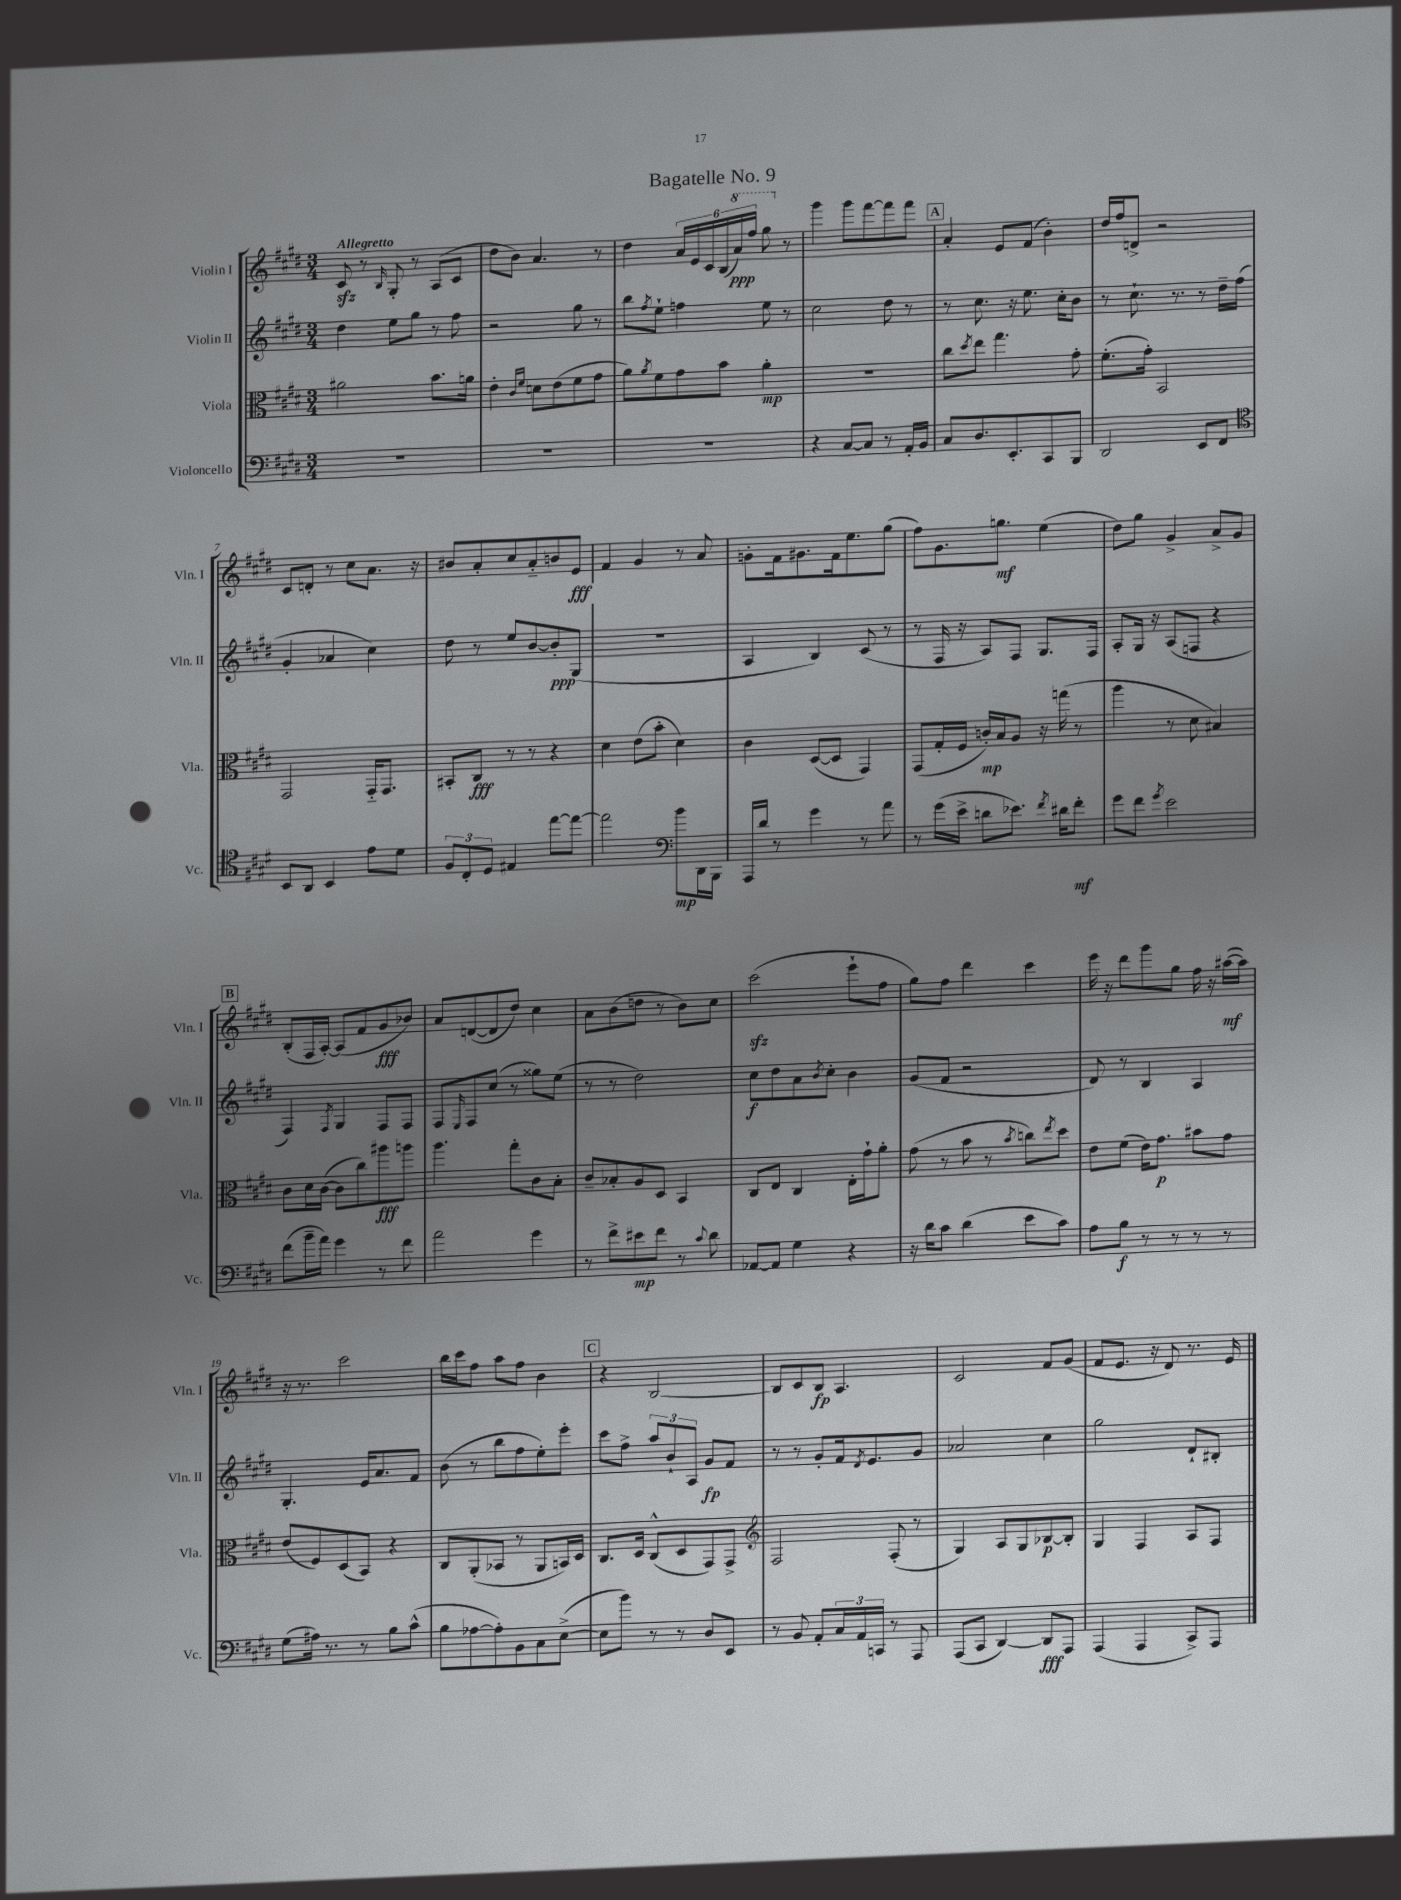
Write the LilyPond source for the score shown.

\header { title = "Bagatelle No. 9" }
<<
\new StaffGroup <<
\new Staff = "s0" \with { instrumentName = "Violin I" shortInstrumentName = "Vln. I" } {
    \clef treble \key e \major \numericTimeSignature \time 3/4 \tempo "Allegretto"
    cis'8\sfz r8 \grace { b16 } gis8-. r8 a8( cis'8 |
    dis''8 b'8) a'4. r8 |
    dis''4 \tuplet 6/4 { a'16 e'16 cis'16 b16( \ottava #1 a''16\ppp) fis'''16 } gis'''8 \ottava #0 r8 |
    gis'''4 gis'''8 fis'''8~ fis'''8 fis'''8 |
    \mark \markup { \box "A" } a'4-. e'8 fis'8( b'4-.) |
    dis''16 fis''16 d'8-> r2 |
    cis'8 d'8-. r8 cis''8 a'8. r16 |
    bis'8 a'8-. cis''8 a'8-_ b'8 e'8\fff |
    fis'4 gis'4 r8 a'8 |
    g'8-. fis'16 gis'8. fis'16 e''8. gis''8( |
    fis''8) gis'8. g''8.\mf e''4( |
    dis''8) gis''8 gis'4-> a'8-> gis'8 |
    \mark \markup { \box "B" } b8-.( fis16 a16~-.) a8( fis'8 gis'8\fff bes'8) |
    a'8 d'8~( d'8 dis''8) cis''4 |
    a'8 b'8( d''8 r8 b'8) cis''8 |
    cis'''2\sfz( e'''8-! fis''8 |
    gis''8) fis''8 dis'''4 cis'''4 |
    e'''16 r16 dis'''8 gis'''8 gis''8 fis''16 r16 ais''16~\mf( ais''16) |
    r16 r8. cis'''2 |
    b''16 cis'''16 fis''8 a''8 fis''8 b'4 |
    \mark \markup { \box "C" } r4 b2~ |
    b8 cis'8 b8\fp a4. |
    cis'2 fis'8 gis'8( |
    fis'8 e'8. r16 dis'8) r8. e'16 \bar "|." |
}
\new Staff = "s1" \with { instrumentName = "Violin II" shortInstrumentName = "Vln. II" } {
    \clef treble \key e \major \numericTimeSignature \time 3/4
    dis''4 e''8 gis''8 r8 fis''8 |
    r2 gis''8 r8 |
    b''8 \acciaccatura { fis''8 } e''8-! f''4 e''8 r8 |
    cis''2 dis''8 r8 |
    \mark \markup { \box "A" } r8 cis''8. r16 e''8. cis''16-. b'8 |
    r8 cis''8.-! r8. r8 dis''16-- fis''16( |
    gis'4-. aes'4 cis''4) |
    dis''8 r8 e''8 b'8~ b'8-.\ppp gis8( |
    R2. |
    a4 b4) cis'8( r8 |
    r8 fis16 r16 a8) fis8 gis8. fis16 |
    a8-. gis16 r16 a8( f8 r4 |
    \mark \markup { \box "B" } fis4) \acciaccatura { fis8 } gis4 fis8 fis8 |
    fis8 \grace { e16 } fis8 cis''8( r8 gisis''8) e''8( |
    r8 r8 dis''2) |
    cis''8\f dis''8 a'8 \acciaccatura { b'8 } cis''8-. b'4 |
    gis'8( fis'8 r2 |
    dis'8) r8 b4 a4 |
    gis4.-. e'16 a'8. fis'8 |
    b'8( r8 b''8 fis''8 e''8-.) e'''8-. |
    \mark \markup { \box "C" } cis'''8 fis''8-> \tuplet 3/2 { a''8 b'8-! a8 } gis'8\fp fis'8 |
    r8 r8 gis'8-. fis'16 \acciaccatura { dis'8 } e'8. gis'8 |
    aes'2 cis''4 |
    gis''2 dis'8-! bis8-. \bar "|." |
}
\new Staff = "s2" \with { instrumentName = "Viola" shortInstrumentName = "Vla." } {
    \clef alto \key e \major \numericTimeSignature \time 3/4
    ais'2 b'8. a'16 |
    e'4-. \grace { cis'16 fis'16 } d'8 e'8( fis'8 gis'8 |
    a'8) \acciaccatura { a'8 } fis'8 gis'8 b'8 a'4-.\mp |
    R2. |
    \mark \markup { \box "A" } cis''8 \acciaccatura { dis''8 } e''8 gis''4. gis'8-. |
    fis'8.-.( gis'16-.) b,2 |
    gis,2 gis,16-_ gis,8. |
    bis,8-. cis8\fff r8 r8 r4 |
    dis'4 e'8( b'8-. dis'4) |
    cis'4 dis8~( dis8 gis,4) |
    gis,8( gis16-. fis16 c'16-.\mp) b16 a8 r16 g''16( r8 |
    a''4 r8 dis'8 bis4) |
    \mark \markup { \box "B" } cis'8 dis'16 cis'16~( cis'8 cis''8) ais''8\fff a''8 |
    a''4. gis''8-. cis'8 b8-. |
    cis'8-- bes8-. a8 dis8 b,4 |
    cis8 e8 cis4 e16-. gis'16-! a'8-. |
    gis'8( r8 b'8 r8 \acciaccatura { b'8 } c''8) \acciaccatura { e''8 } dis''8 |
    e'8 fis'8( e'16) gis'8.\p bis'8 gis'8 |
    e'8( fis8) dis8( b,8) r4 |
    cis8 a,8-.( bes,8 r8 a,8 b,16) dis16 |
    \mark \markup { \box "C" } cis8. dis16 cis8-^( dis8 gis,8) gis,8-> |
    \clef treble fis2 fis8-.( r8 |
    gis4) a8 gis8 bes8~\p bes8-. |
    gis4 fis4 a8 fis8 \bar "|." |
}
\new Staff = "s3" \with { instrumentName = "Violoncello" shortInstrumentName = "Vc." } {
    \clef bass \key e \major \numericTimeSignature \time 3/4
    R2. |
    R2. |
    R2. |
    r4 cis8~ cis8 r8 a,16-. b,16 |
    \mark \markup { \box "A" } cis8 dis8. e,8.-. cis,8 b,,8 |
    dis,2 e,8 fis,8 |
    \clef tenor b,8 a,8 b,4 e'8 dis'8 |
    \tuplet 3/2 { fis8 cis8-. dis8 } eis4 e''8~ e''8~ |
    e''2 \clef bass b'8\mp dis,16 b,,16 |
    a,,16 dis'16 r8 gis'4 r8 a'8 |
    r8 gis'16( e'16-> d'8 ees'8.) \acciaccatura { fis'8 } dis'16 fis'8-.\mf |
    gis'8 fis'8 \acciaccatura { gis'8 } e'2 |
    \mark \markup { \box "B" } fis'8( b'16-- a'16) gis'4 r8 fis'8 |
    a'2 gis'4 |
    r8 fis'8-> eis'8\mp fis'8 r8 \appoggiatura { cis'8 } dis'8 |
    aes,8~ aes,8 gis4 r4 |
    r16 dis'16 cis'8 dis'4( e'8 cis'8) |
    a8 b8\f r8 r8 r8 r8 |
    gis8( ais16) r8. r8 b8 cis'8-^( |
    b8 aes8~ aes8-.) b,8 cis8 e8~->( |
    \mark \markup { \box "C" } e8 b'8) r8 r8 dis8 e,8 |
    r8 b,8 a,8-. \tuplet 3/2 { cis16 a,16 c,16 } r8 a,,8 |
    a,,8( cis,8 dis,4~) dis,8\fff a,,8 |
    a,,4( a,,4 cis,8->) a,,8 \bar "|." |
}
>>
>>
